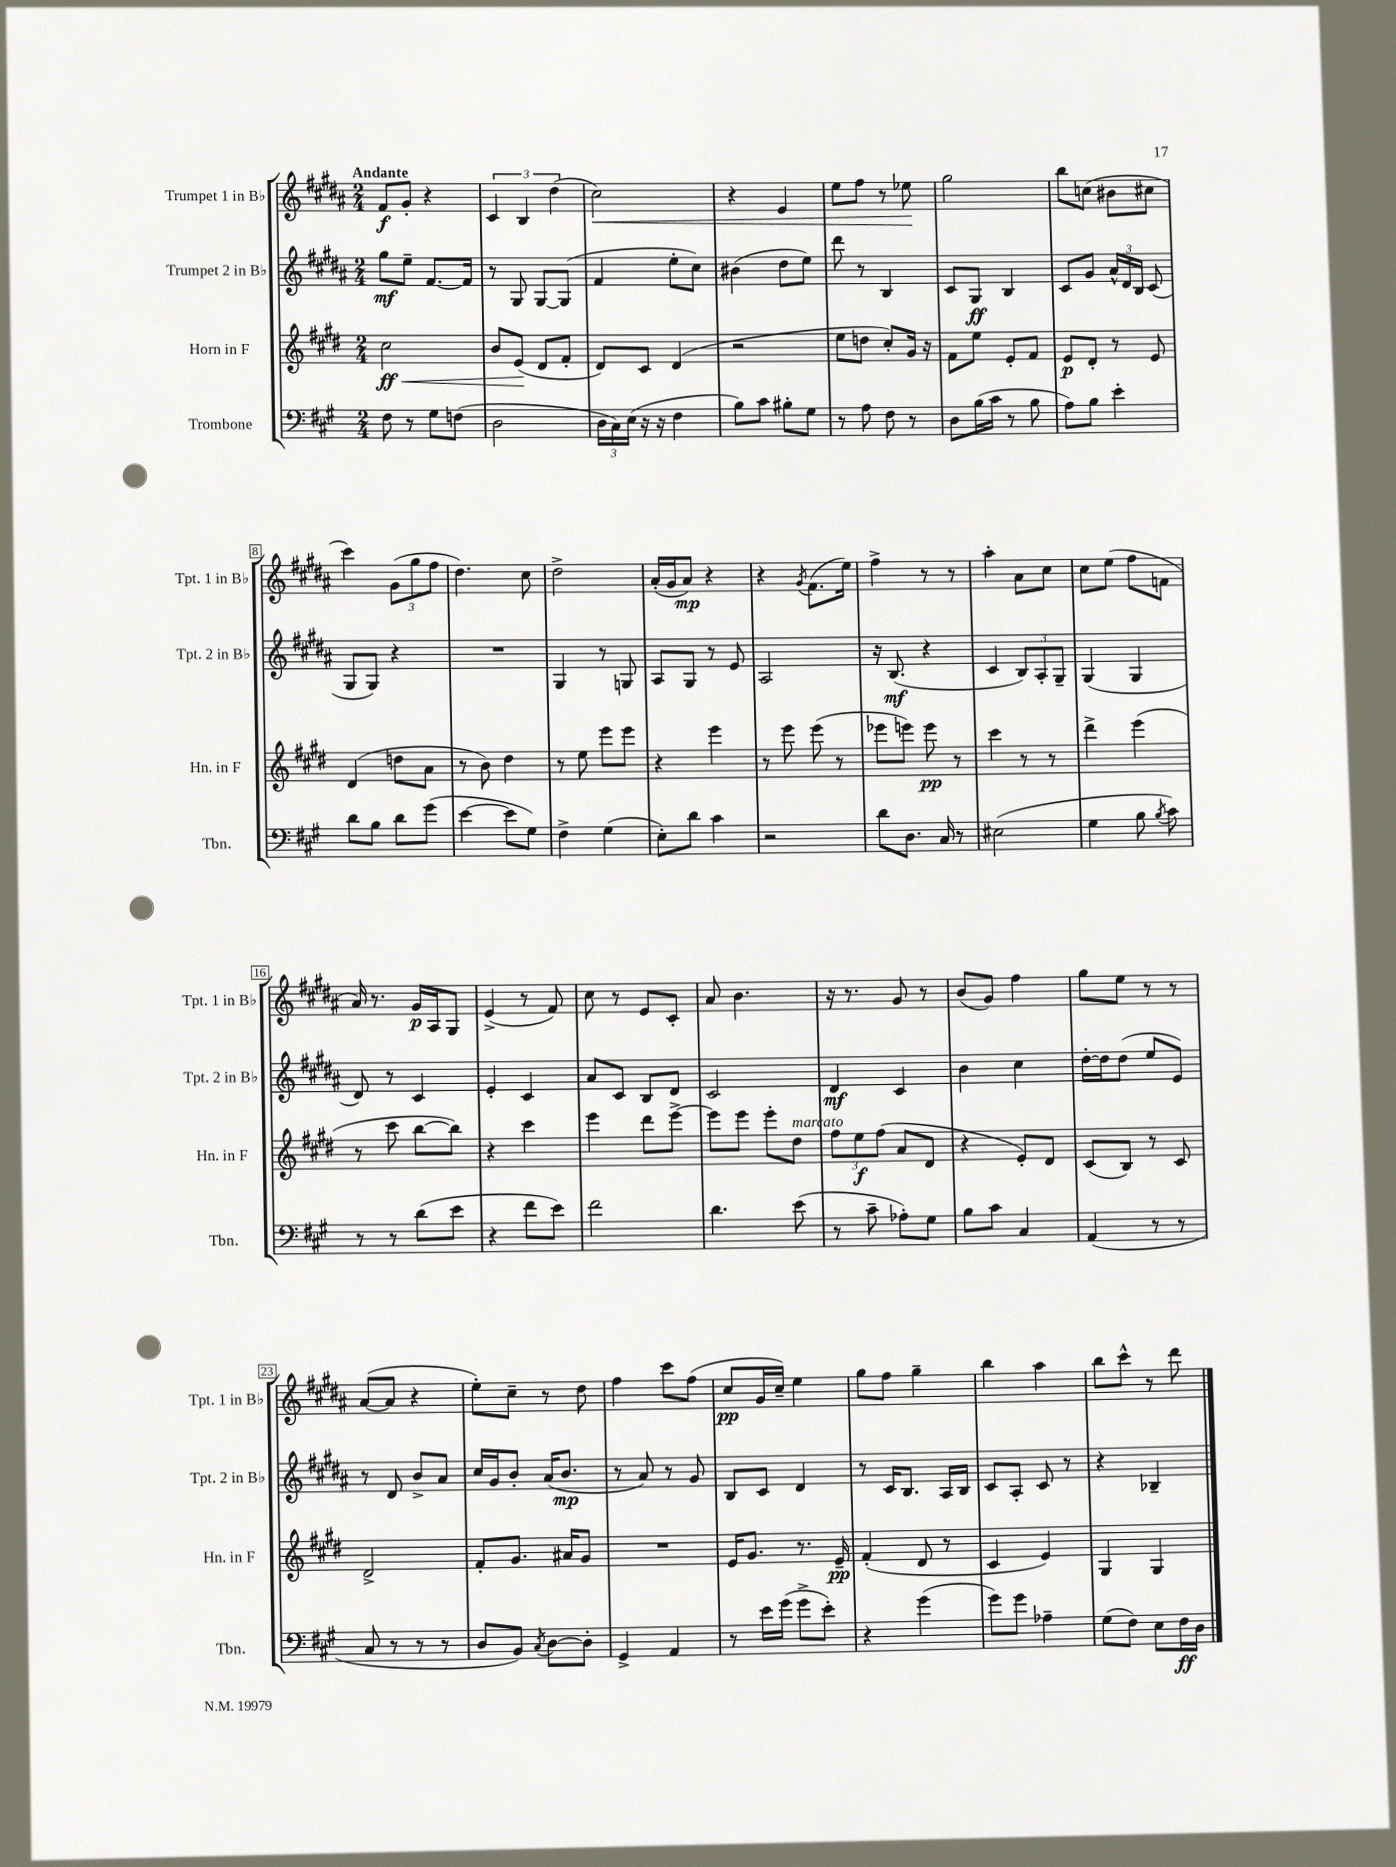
<<
\new StaffGroup <<
\new Staff = "s0" \with { instrumentName = "Trumpet 1 in Bb" shortInstrumentName = "Tpt. 1 in Bb" } {
    \clef treble \key b \major \numericTimeSignature \time 2/4 \tempo "Andante"
    \autoBeamOff fis'8[\f gis'8]-. r4 |
    \tuplet 3/2 { cis'4 b4 dis''4( } |
    cis''2\<) |
    r4 e'4 |
    e''8[ fis''8] r8 ees''8\! |
    gis''2 |
    b''8[ c''8]( bis'8[ cis''8] |
    cis'''4) \tuplet 3/2 { gis'8[( gis''8 fis''8] } |
    dis''4.) cis''8 |
    dis''2-> |
    ais'16[-.( gis'16 ais'8]\mp) r4 |
    r4 \acciaccatura { gis'8 } fis'8.[( e''16]) |
    fis''4-> r8 r8 |
    ais''4-. ais'8[ cis''8] |
    cis''8[ e''8]( fis''8[ f'8] |
    ais'16) r8. gis'16[\p ais16 gis8] |
    e'4->( r8 fis'8) |
    cis''8 r8 e'8[ cis'8]-. |
    ais'8 b'4. |
    r16 r8. gis'8 r8 |
    b'8[( gis'8]) fis''4 |
    gis''8[ e''8] r8 r8 |
    ais'8[~( ais'8] r4 |
    e''8[-.) cis''8]-- r8 dis''8 |
    fis''4 cis'''8[ fis''8]( |
    cis''8[\pp gis'16 cis''16]--) e''4 |
    gis''8[ fis''8] gis''4-- |
    b''4 ais''4 |
    b''8[ cis'''8]-^ r8 dis'''8 \bar "|." |
}
\new Staff = "s1" \with { instrumentName = "Trumpet 2 in Bb" shortInstrumentName = "Tpt. 2 in Bb" } {
    \clef treble \key b \major \numericTimeSignature \time 2/4
    \autoBeamOff gis''8[\mf e''8]-- fis'8.[~ fis'16] |
    r8 gis8 gis8[~ gis8]( |
    fis'4 e''8[-. cis''8]) |
    bis'4( dis''8[ e''8]) |
    dis'''8 r8 b4 |
    cis'8[ gis8]\ff b4 |
    cis'8[ gis'8] \tuplet 3/2 { ais'16[-^ dis'16 b16] } cis'8( |
    gis8[ gis8]) r4 |
    R2 |
    gis4 r8 g8 |
    ais8[ gis8] r8 e'8 |
    ais2 |
    r16 b8.\mf( r4 |
    cis'4 \tuplet 3/2 { b8[) ais8-. gis8]-- } |
    gis4( gis4 |
    dis'8) r8 cis'4 |
    e'4-. cis'4 |
    ais'8[ cis'8] b8[ dis'8] |
    cis'2 |
    dis'4\mf cis'4 |
    b'4 cis''4 |
    dis''16[~-. dis''16 dis''8]( e''8[ e'8]) |
    r8 dis'8 b'8[-> ais'8] |
    cis''16[ gis'16 b'8]-. ais'16[( b'8.]\mp |
    r8 ais'8) r8 gis'8 |
    b8[ cis'8] dis'4 |
    r8 cis'16[ b8.] ais16[ b16] |
    cis'8[ ais8]-. cis'8 r8 |
    r4 bes4-- \bar "|." |
}
\new Staff = "s2" \with { instrumentName = "Horn in F" shortInstrumentName = "Hn. in F" } {
    \clef treble \key e \major \numericTimeSignature \time 2/4
    \autoBeamOff cis''2\ff\< |
    b'8[ e'8]\!( dis'8[ fis'8]-. |
    dis'8[) cis'8] dis'4( |
    r2 |
    e''8[ d''8] cis''8[-.) gis'16] r16 |
    fis'8[ e''8] e'8[-. fis'8] |
    e'8[\p dis'8]-. r8 e'8 |
    dis'4( d''8[ a'8] |
    r8 b'8) dis''4 |
    r8 e''8 e'''8[ e'''8] |
    r4 e'''4 |
    r8 e'''8 e'''8( r8 |
    ees'''8[ e'''8]) e'''8\pp r8 |
    cis'''4 r8 r8 |
    dis'''4-> e'''4( |
    r8 cis'''8 b''8[~ b''8]) |
    r4 cis'''4 |
    e'''4 dis'''8[ e'''8]~-> |
    e'''8[ e'''8] e'''8[-. dis''8]^\markup { \italic "marcato" } |
    \tuplet 3/2 { fis''8[ e''8\f fis''8]( } a'8[ dis'8] |
    r4 e'8[-.) dis'8] |
    cis'8[( b8]) r8 cis'8 |
    dis'2-> |
    fis'8[-. gis'8.] ais'16[ gis'8] |
    R2 |
    e'16[ gis'8.] r8. e'16--\pp |
    fis'4-.( dis'8 r8 |
    cis'4 e'4) |
    gis4 gis4 \bar "|." |
}
\new Staff = "s3" \with { instrumentName = "Trombone" shortInstrumentName = "Tbn." } {
    \clef bass \key a \major \numericTimeSignature \time 2/4
    \autoBeamOff fis8 r8 gis8[ f8]( |
    d2 |
    \tuplet 3/2 { d16[ cis16) e16]( } r16 r16 fis4 |
    b8[) cis'8] bis8[-. gis8] |
    r8 a8 fis8 r8 |
    d8[ b16( cis'16] r8 b8 |
    a8[) b8] e'4-. |
    d'8[ b8] d'8[ gis'8]( |
    e'4~ e'8[ gis8]) |
    fis4-> gis4( |
    e8[-.) d'8] cis'4 |
    r2 |
    d'8[ d8.] cis16 r8 |
    eis2( |
    gis4 b8 \acciaccatura { b8 } cis'8) |
    r8 r8 d'8[( e'8] |
    r4 fis'8[ e'8]) |
    fis'2 |
    d'4. e'8( |
    r8 cis'8-- aes8[-.) gis8] |
    b8[ cis'8] cis4 |
    a,4( r8 r8 |
    cis8 r8 r8 r8 |
    d8[ b,8]) \acciaccatura { cis8 } d8[~ d8]-. |
    gis,4-> a,4 |
    r8 e'16[ gis'16]( gis'8[-> e'8]-.) |
    r4 gis'4( |
    gis'8[) gis'8] aes4-- |
    gis8[( fis8]) e8[ fis16\ff d16] \bar "|." |
}
>>
>>
\layout { \context { \Score \override BarNumber.stencil = #(make-stencil-boxer 0.1 0.3 ly:text-interface::print) } }
